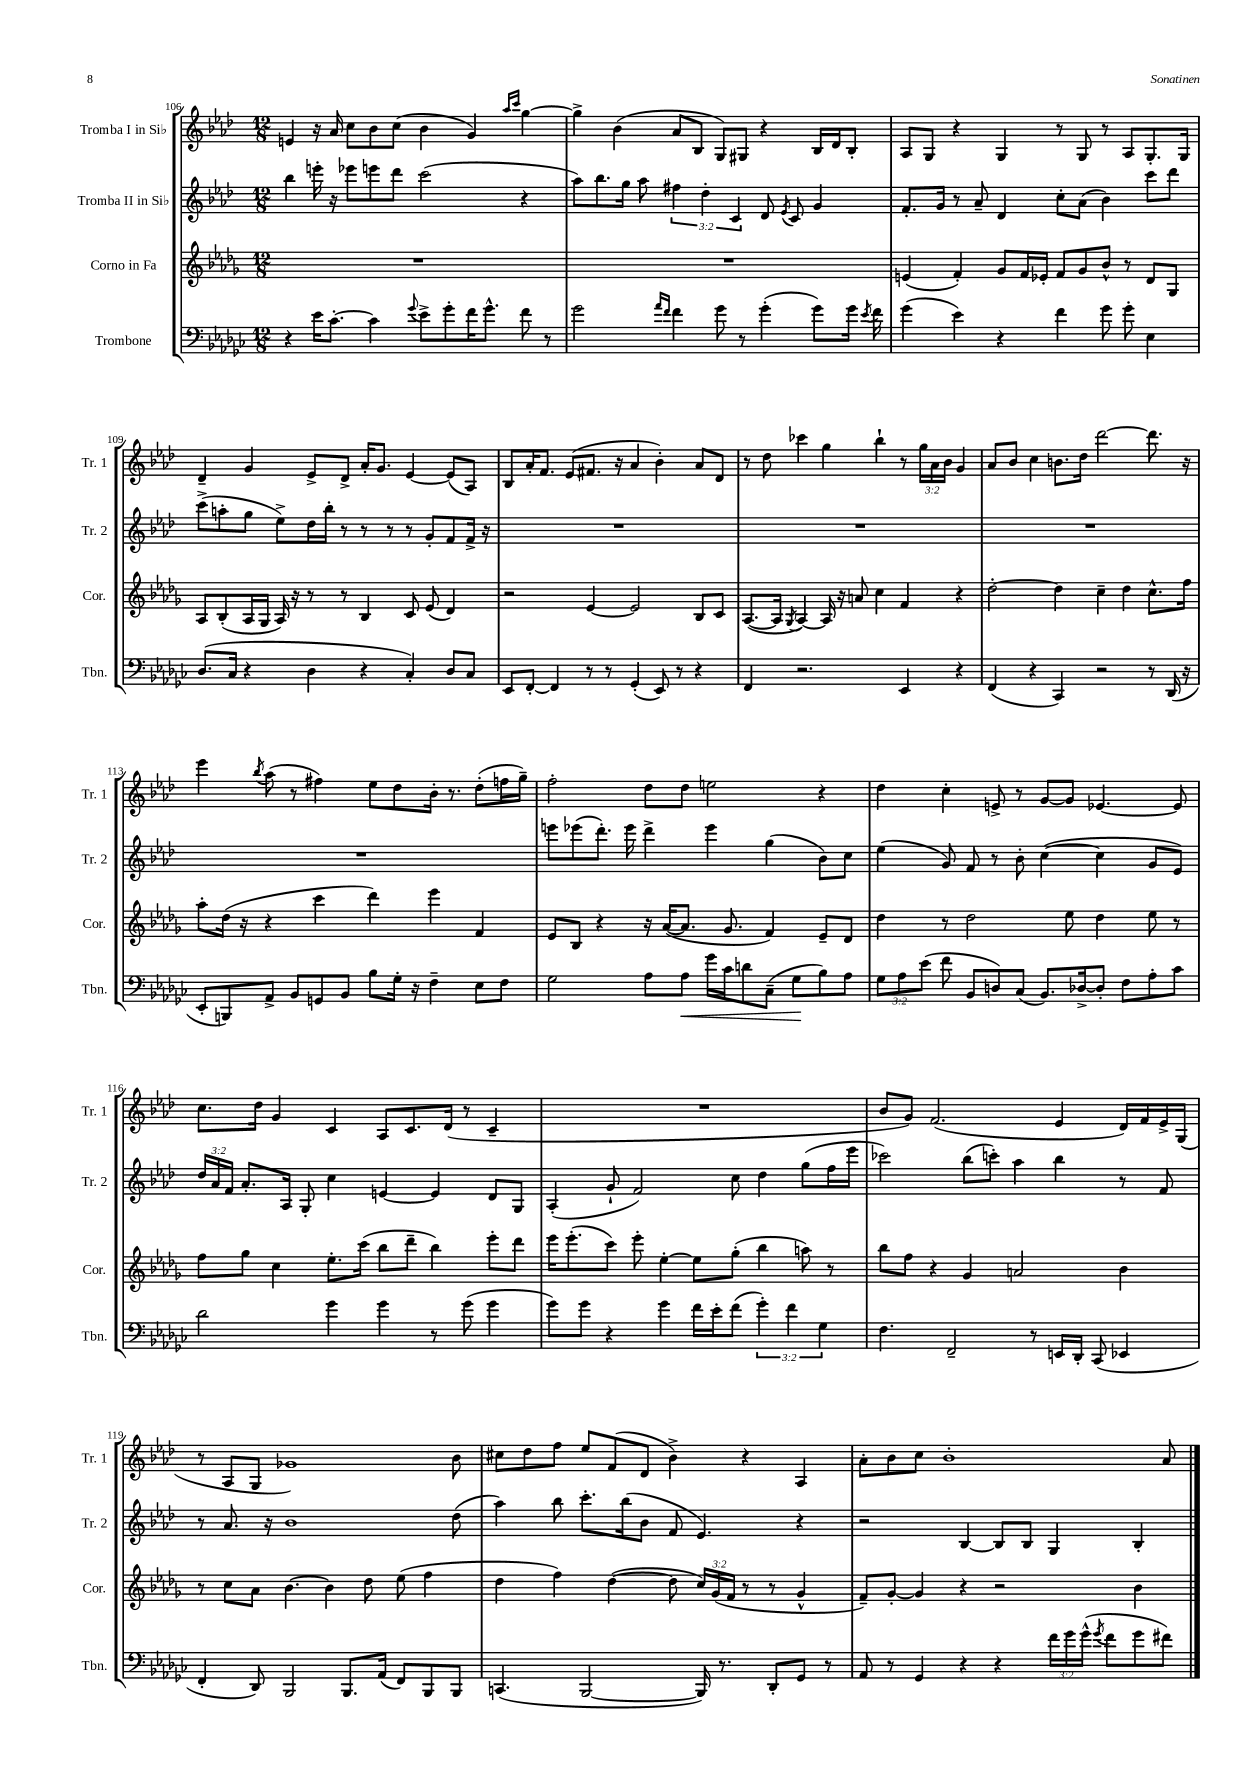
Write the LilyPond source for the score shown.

<<
\new StaffGroup <<
\new Staff = "s0" \with { instrumentName = "Tromba I in Sib" shortInstrumentName = "Tr. 1" } {
    \clef treble \key aes \major \numericTimeSignature \time 12/8 \override Staff.TupletNumber.text = #tuplet-number::calc-fraction-text
    \autoBeamOff e'4 r16 aes'16 c''8[ bes'8 c''8]( bes'4 g'4) \grace { aes''16[ c'''16] } g''4~ |
    g''4-> bes'4( aes'8[ bes8] g8[) gis8] r4 bes16[ des'16 bes8]-. |
    aes8[ g8] r4 g4 r8 g8 r8 aes8[ g8.-. g16] |
    des'4-- g'4 ees'8[-> des'8]-> aes'16[-. g'8.] ees'4~ ees'8[( aes8]) |
    bes8[ aes'16-. f'8.] ees'8[( fis'8.] r16 aes'4 bes'4-.) aes'8[ des'8] |
    r8 des''8 ces'''4 g''4 bes''4-! r8 \tuplet 3/2 { g''16[ aes'16 bes'16] } g'4 |
    aes'8[ bes'8] c''4 b'8.[ des''16] des'''2~ des'''8. r16 |
    ees'''4 \acciaccatura { bes''8 } aes''8( r8 fis''4) ees''8[ des''8 bes'16]-. r8. des''8[-.( f''16 g''16]--) |
    f''2-. des''8[ des''8] e''2 r4 |
    des''4 c''4-. e'8-> r8 g'8[~ g'8] ees'4.~ ees'8 |
    c''8.[ des''16] g'4 c'4 aes8[ c'8. des'16]( r8 c'4-- |
    R1. |
    bes'8[ g'8]) f'2.( ees'4 des'16[) f'16 ees'16-> g16]( |
    r8 aes8[ g8] ges'1) bes'8 |
    cis''8[ des''8 f''8] ees''8[ f'8( des'8] bes'4->) r4 aes4 |
    aes'8[-. bes'8 c''8] bes'1-. aes'8 \bar "|." |
}
\new Staff = "s1" \with { instrumentName = "Tromba II in Sib" shortInstrumentName = "Tr. 2" } {
    \clef treble \key aes \major \numericTimeSignature \time 12/8 \override Staff.TupletNumber.text = #tuplet-number::calc-fraction-text
    \autoBeamOff bes''4 e'''16-. r16 ees'''8[ e'''8 des'''8] c'''2( r4 |
    aes''8[) bes''8. g''16] aes''8 \tuplet 3/2 { fis''4 des''4-. c'4 } des'8 \acciaccatura { ees'8 } c'8 g'4 |
    f'8.[-. g'16] r8 aes'8-- des'4 c''8[-. aes'8]( bes'4) c'''8[ des'''8] |
    c'''8[->( a''8-. g''8] ees''8[->) des''16 bes''16]-. r8 r8 r8 r8 g'8[-. f'8 f'16]-> r16 |
    R1. |
    R1. |
    R1. |
    R1. |
    e'''8[ ees'''8( des'''8.]-.) ees'''16 des'''4-> ees'''4 g''4( bes'8[) c''8] |
    ees''4( g'8) f'8 r8 bes'8-. c''4~( c''4 g'8[ ees'8]) |
    \tuplet 3/2 { des''16[ aes'16 f'16] } aes'8.[-. aes16] g8-. c''4 e'4~ e'4 des'8[ g8] |
    aes4-.( g'8-! f'2) c''8 des''4 g''8[( f''16 ees'''16] |
    ces'''2) bes''8[( c'''8]-.) aes''4 bes''4 r8 f'8 |
    r8 aes'8. r16 bes'1 des''8( |
    aes''4) bes''8 c'''8.[-. bes''16( bes'8] f'8 ees'4.) r4 |
    r2 bes4~ bes8[ bes8] g4 bes4-. \bar "|." |
}
\new Staff = "s2" \with { instrumentName = "Corno in Fa" shortInstrumentName = "Cor." } {
    \clef treble \key des \major \numericTimeSignature \time 12/8 \override Staff.TupletNumber.text = #tuplet-number::calc-fraction-text
    \autoBeamOff R1. |
    R1. |
    e'4( f'4-.) ges'8[ f'16 ees'16]-. f'8[ ges'8 bes'8]-^ r8 des'8[ ges8] |
    aes8[ bes8-.( aes16 ges16] aes16) r16 r8 r8 bes4 c'8 ees'8( des'4) |
    r2 ees'4~ ees'2 bes8[ c'8] |
    aes8.[~( aes16] \acciaccatura { ges8 } aes4~) aes16 r16 a'8 c''4 f'4 r4 |
    des''2~-. des''4 c''4-- des''4 c''8.[-^ f''16] |
    aes''8[-. des''16]( r16 r4 c'''4 des'''4) ees'''4 f'4 |
    ees'8[ bes8] r4 r16 aes'16[~( aes'8.] ges'8. f'4) ees'8[-- des'8] |
    des''4 r8 des''2 ees''8 des''4 ees''8 r8 |
    f''8[ ges''8] c''4 ees''8.[-. c'''16]( bes''8[ des'''8]-- bes''4) ees'''8[-. des'''8] |
    ees'''16[ ees'''8.-.( c'''8]) ees'''8-. ees''4~-. ees''8[ ges''8]-.( bes''4 a''8) r8 |
    bes''8[ f''8] r4 ges'4 a'2 bes'4 |
    r8 c''8[ aes'8] bes'4.~ bes'4 des''8 ees''8( f''4 |
    des''4 f''4) des''4~( des''8 \tuplet 3/2 { c''16[) ges'16( f'16] } r8 r8 ges'4-^ |
    f'8[--) ges'8]~-. ges'4 r4 r2 bes'4 \bar "|." |
}
\new Staff = "s3" \with { instrumentName = "Trombone" shortInstrumentName = "Tbn." } {
    \clef bass \key ges \major \numericTimeSignature \time 12/8 \override Staff.TupletNumber.text = #tuplet-number::calc-fraction-text
    \autoBeamOff r4 ees'16[ ces'8.]~-. ces'4 \appoggiatura { ges'8 } ees'8[-> ges'8-. f'16 ges'8.]-^ f'8 r8 |
    ges'2 \grace { aes'16[ f'16] } f'4 ges'8 r8 ges'4-.( ges'8[) ges'16] \acciaccatura { ees'8 } f'16 |
    ges'4( ees'4) r4 f'4 ges'8 ges'8-. ees4 |
    des8.[( ces16] r4 des4 r4 ces4-.) des8[ ces8] |
    ees,8[ f,8]~-. f,4 r8 r8 ges,4-.( ees,8) r8 r4 |
    f,4 r2. ees,4 r4 |
    f,4( r4 ces,4) r2 r8 des,16( r16 |
    ees,8[-. b,,8) aes,8]-> bes,8[ g,8 bes,8] bes8[ ges16]-. r16 f4-- ees8[ f8] |
    ges2 aes8[ aes8]\< ges'16[ ces'16 d'8 ces8]--( ges8[\! bes8) aes8] |
    \tuplet 3/2 { ges8[ aes8 ees'8]( } f'8 bes,8[ d8) ces8]( bes,8.[) des16~-> des8]-. f8[ aes8-. ces'8] |
    des'2 ges'4 ges'4 r8 ges'8( ges'4 |
    ges'8[) ges'8] r4 ges'4 f'16[ ees'16-. f'8]( \tuplet 3/2 { ges'4-.) f'4 ges4 } |
    f4. f,2-- r8 e,16[ des,16]-. ces,8( ees,4 |
    f,4-. des,8) bes,,2 bes,,8.[ aes,16]( f,8[) bes,,8 bes,,8] |
    c,4.( bes,,2~ bes,,16) r8. des,8[-. ges,8] r8 |
    aes,8 r8 ges,4 r4 r4 \tuplet 3/2 { f'16[ ges'16 ges'16]-^( } \acciaccatura { ges'8 } f'8[ ges'8 fis'8]) \bar "|." |
}
>>
>>
\layout { \context { \Score currentBarNumber = #106 } }
